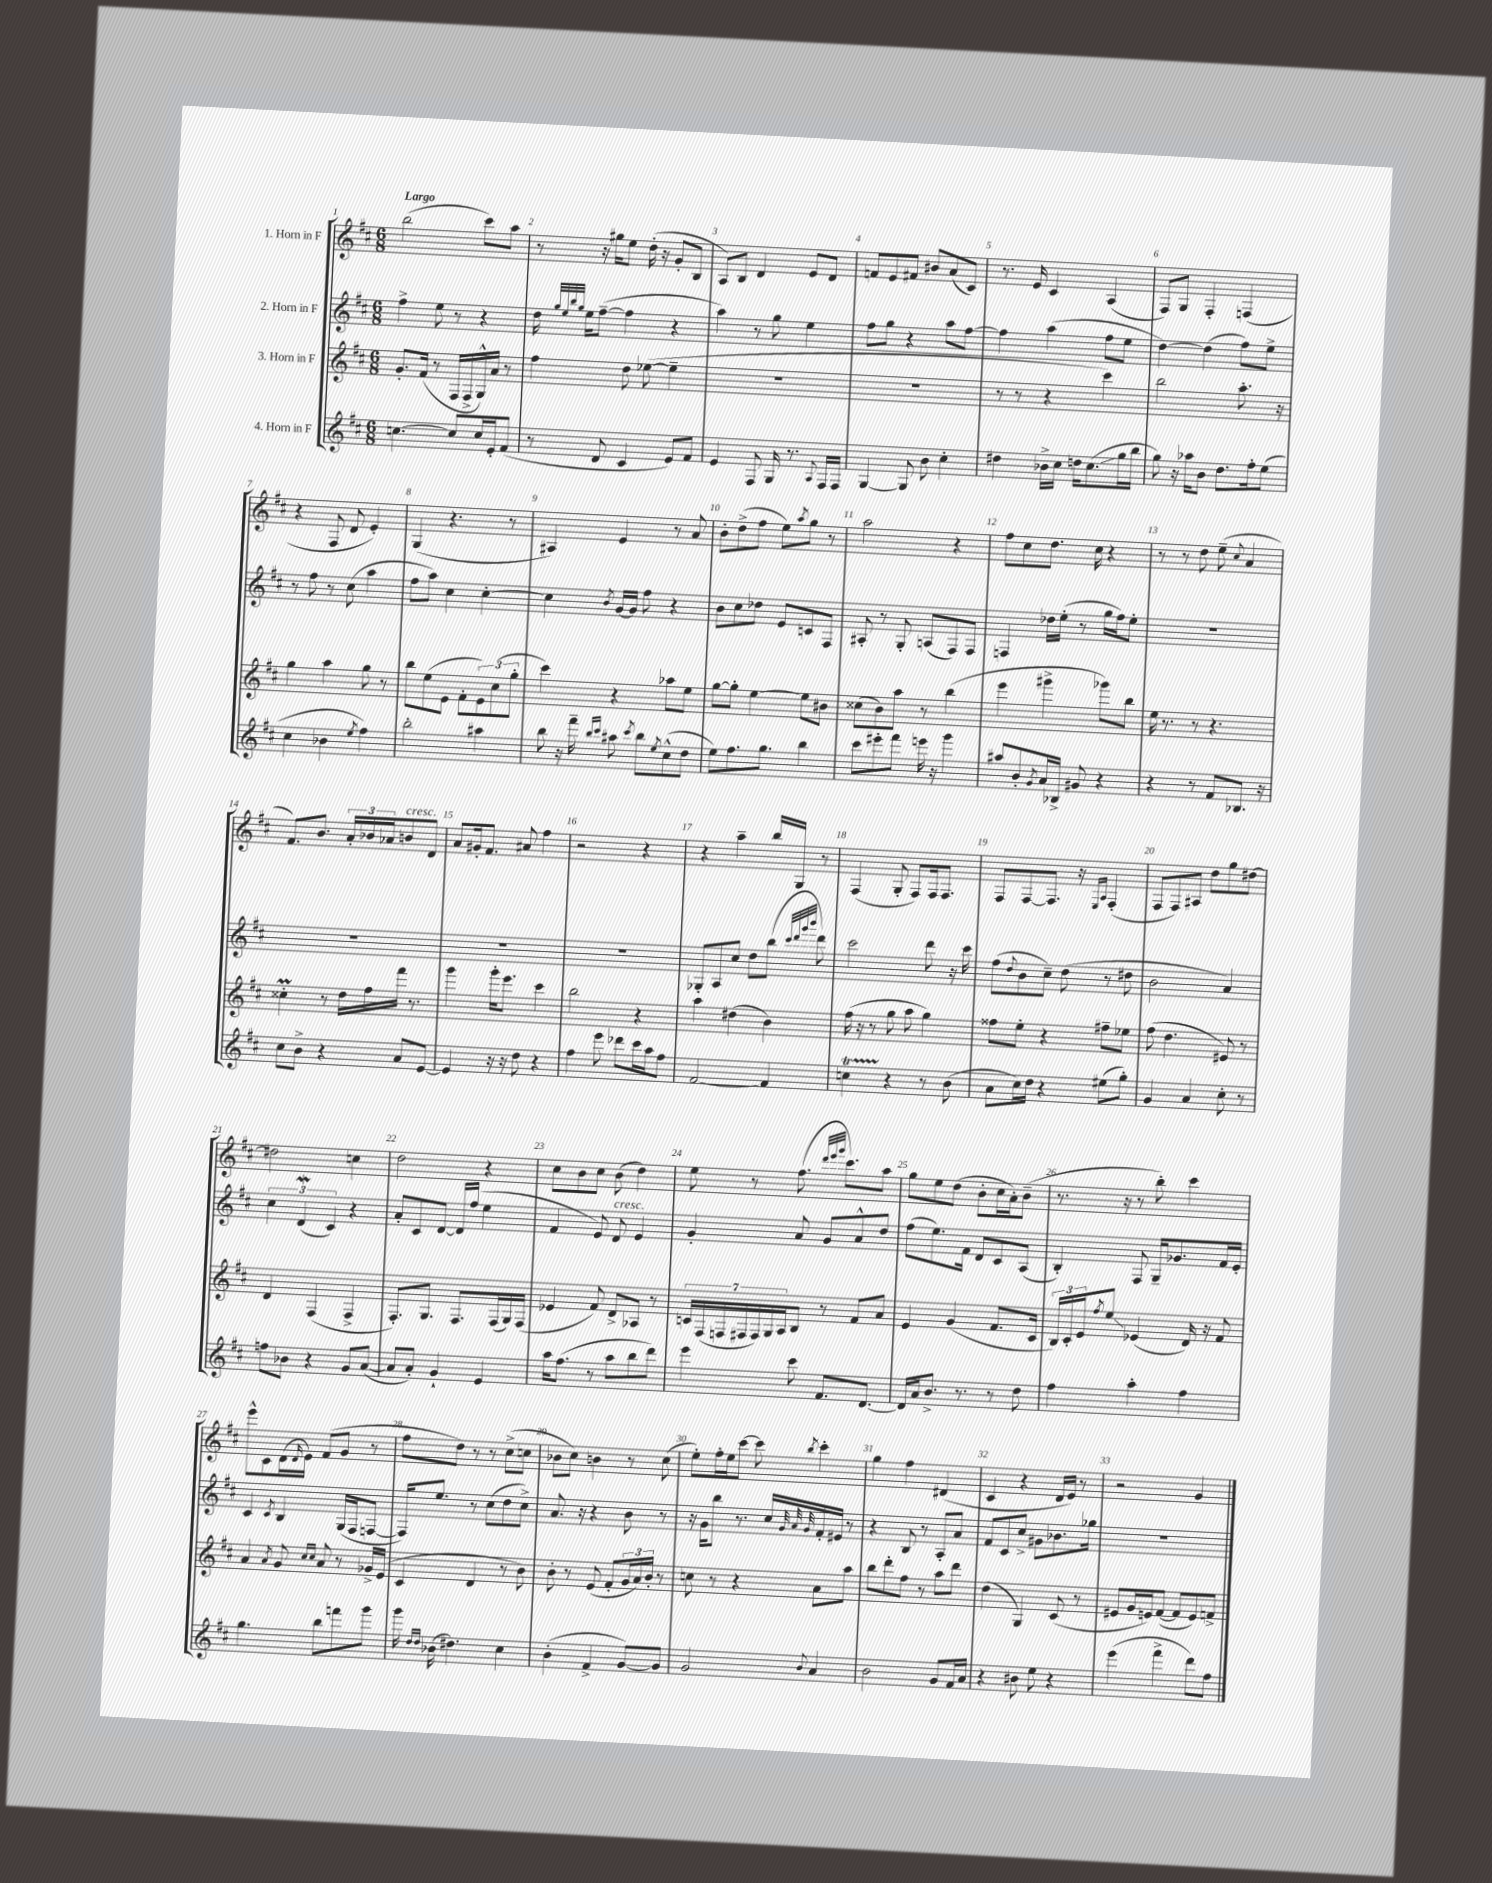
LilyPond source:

<<
\new StaffGroup <<
\new Staff = "s0" \with { instrumentName = "1. Horn in F" } {
    \clef treble \key d \major \numericTimeSignature \time 6/8 \tempo "Largo"
    b''2( cis'''8) a''8 |
    r8 r16 gis''16 e''8 d''16-.( r16 g'8-. b8 |
    a8) b8 d'4 e'8 d'8 |
    f'8 e'8 fis'8 bis'8 a'8( cis'8) |
    r8. e'16 cis'4 a4( |
    fis8) g8 fis4-. f4( |
    r4 fis8 d'8 e'4-.) |
    g4( r4. r8 |
    ais4) e'4 r8 a'8 |
    b'8-. d''8->( fis''8 e''8) \acciaccatura { a''8 } g''8 r8 |
    a''2 r4 |
    fis''8 cis''8 d''8. cis''16 r4 |
    r8 r8 d''8 e''8--( \appoggiatura { cis''8 } a'4 |
    fis'8.) b'8. \tuplet 3/2 { a'16-. bes'16 aes'16 } b'8^\markup { \italic "cresc." } d'8 |
    a'8 gis'16-. fis'8. ais'8 fis''4 |
    r2 r4 |
    r4 a''4-- b''16 g16 r8 |
    fis4( g8-. fis8) fis16 fis8. |
    fis8 fis8~ fis8. r16 \grace { e16 a16 } fis4-.( |
    fis8 fis8) ais8 d''8 g''8 dis''8~ |
    dis''2 c''4 |
    d''2 r4 |
    cis''8 b'8 cis''8 b'8( d''4) |
    e''8 r8 fis''8.( \grace { d'''32 e'''32 g'''32 } cis'''8.) a''8 |
    g''8 e''8 d''8( b'8-. cis''16 a'16-.) b'8--( |
    r8. r16 r8 b''8-.) cis'''4 |
    e'''8-^ cis'8 d'16( \grace { d'16 } e'16) fis'8( g'8 r8 |
    fis''8 d''8) r8 r8 cis''8->( c''8 |
    bes'8 cis''8) b'4 r8 cis''8( |
    e''8-.) fis''16-. e''16 cis'''8~ cis'''8 \acciaccatura { b''8 } cis'''4-. |
    g''4 fis''4 dis'4( |
    cis'4 r4 d'16 e'16) r8 |
    r2 g'4 \bar "|." |
}
\new Staff = "s1" \with { instrumentName = "2. Horn in F" } {
    \clef treble \key d \major \numericTimeSignature \time 6/8
    fis''4-> e''8 r8 r4 |
    d''16 \grace { g''32 e''32 b''32 g''32 } e''16 fis''8~--( fis''4 r4 |
    a''4) r8 g''8 e''4 |
    fis''8 g''8 r4 a''8 fis''8~ |
    fis''4 a''4( fis''8 e''8 |
    d''4~) d''4( fis''8) e''8-> |
    r8 fis''8 r8 cis''8( a''4 |
    fis''8 a''8) cis''4 cis''4~-. |
    cis''4 \acciaccatura { b'8 } g'16~ g'16 fis''8 r4 |
    b'8 cis''8 des''8 e'8 c'8 fis8 |
    ais8-. r8 g8-. a8( fis8) fis8 |
    f4 des''16 e''16-.( r8 g''16 fis''16) e''8-. |
    R2. |
    R2. |
    R2. |
    R2. |
    ges8-. a8 cis''8 d''8 b''8( \grace { cis'''32 d'''32 g'''32 b'''32 } d'''8) |
    cis'''2 d'''8 r16 cis'''16 |
    fis''8( \appoggiatura { d''8 } b'8 cis''8--) d''8( r8 dis''8 |
    b'2 a'4) |
    \tuplet 3/2 { cis''4 d'4\mordent( cis'4) } r4 |
    a'8-. cis'8 d'8~ d'16 fis''16( e''4 |
    fis'4 e'8) d'8^\markup { \italic "cresc." } e'4 |
    g'4-. a'8 g'8 a'8-^ d''8 |
    fis''8( e''8.) fis'16 d'8 cis'8 a8( |
    b4-.) fis8 g16-- ges'8. fis'16 e'16-. |
    cis'4 \acciaccatura { cis'8 } b4 g16( fis16 f8~ |
    f16) e''8. r8 cis''8( d''8 cis''8->) |
    a'8. r16 r4 b'8 r8 |
    r16 g'16 b''8 r8. cis''16 \grace { g'32 a'32 g'32 } fis'16-. eis'16 r8 |
    r4 b8 r8 a8-. a'8 |
    fis'8 cis'8 cis''8-> gis'8 bes'8. ges''16 |
    R2. \bar "|." |
}
\new Staff = "s2" \with { instrumentName = "3. Horn in F" } {
    \clef treble \key d \major \numericTimeSignature \time 6/8
    g'8.-. fis'16( r8 fis16 fis16-> g16-^) a'16 r8 |
    fis''4 d''8 ees''8~( ees''4-- |
    R2. |
    R2. |
    r8 r8 r4 cis'''4) |
    b''2 a''8.-. r16 |
    g''4 a''4 g''8 r8 |
    b''8 e''8( e'8 fis'8-. \tuplet 3/2 { e'8) cis''8( g''8-. } |
    cis'''4) r4 aes''8 e''8 |
    g''8~ g''8-. e''4~ e''8 bis'8 |
    cisis''8( b'8) a''8 r8 b''4( |
    e'''4 gis'''4-> ges'''8) b''8 |
    e''16 r8. r8 r4. |
    cisis''4-.\prall r8 d''16 fis''16 fis'''16 r8. |
    g'''4 g'''16-. e'''8. cis'''4 |
    b''2 r4 |
    a''4 dis''4( b'4) |
    fis''16( r16 r8 g''8 a''8 g''4) |
    fisis''8 e''8-. r4 fis''8-- ees''8 |
    fis''8( d''4. eis'8) r8 |
    d'4 fis4( fis4-> |
    fis8.-.) g8. fis8. fis16( g16) fis16( |
    ees'4 fis'8) d'8-> aes8 r8 |
    \tuplet 7/4 { c'16 fis16( f16 fis16 fis16) g16 a16 } b8 r8 fis'8 a'8 |
    e'4 g'4( fis'8. cis'16 |
    \tuplet 3/2 { b16) cis'16-. e'16 } \acciaccatura { fis''8 } e''8\glissando ees'4( d'16) r16 fis'8 |
    a'4 \acciaccatura { a'8 } g'8 \grace { cis''16 cis''16 } a'8 r8 ges'16-> e'16( |
    cis'4 d'4 r8 b'8) |
    b'8-. r8 e'8( fis'8-. \tuplet 3/2 { g'16 a'16) b'16-. } r8 |
    c''8 r8 r4 a'8 a''8 |
    b''8 d'''8-. fis''8 r8 a''8 d'''8 |
    d''4( g4) cis'8( r8 |
    eis'8 g'16 e'16) fis'8~( fis'8 e'8) f'8-> \bar "|." |
}
\new Staff = "s3" \with { instrumentName = "4. Horn in F" } {
    \clef treble \key d \major \numericTimeSignature \time 6/8
    c''4.~ c''8 c''16 e'16-. fis'8( |
    r8 d'8 cis'4 e'8) fis'8 |
    e'4 fis8 g16 r8. \appoggiatura { a8 } fis16 fis16 |
    g4~ g8 b'8 cis''4-. |
    dis''4 bes'16-> cis''16 d''16 cis''8.\glissando( g''16 b''16 |
    g''8) r16 aes''16 b'8 d''8. fis''16-. e''8( |
    cis''4 bes'4 \acciaccatura { e''8 } fis''4) |
    b''2-. ais''4 |
    b''8 r16 fis'''16-- \grace { b''16 cis'''16 } ais''8 \acciaccatura { cis'''8 } b''8 \acciaccatura { e''8 } cis''8-^( d''8 |
    e''8) fis''8. g''8. b''4 |
    cis'''8 eis'''8-. fis'''8 e'''16 r16 g'''4 |
    ais''8 b'8-. \acciaccatura { g'8 } a'16 bes16-> gis'8 r4 |
    r4 r8 fis'8 bes8. r16 |
    cis''8 b'8-> r4 a'8 e'8~ |
    e'4 r16 r16 d''8 r4 |
    fis''4 e'''8 des'''8 cis'''16 a''16 fis''8 |
    fis'2~ fis'4 |
    c''4\startTrillSpan r4\stopTrillSpan r8 b'8( |
    a'8 cis''16) d''16 r4 eis''8( g''8-.) |
    g'4 a'4 cis''8-. r8 |
    f''8 bes'8 r4 g'8 a'8~( |
    a'8 a'8-.) g'4-! e'4 |
    a''16 fis''8.( r8 a''8 b''8 d'''8) |
    e'''4 cis'''8 fis'8. d'8.~ |
    d'16 a'16 b'8.-> r8. r8 d''8 |
    fis''4 a''4-. fis''4 |
    g''4. b''8 f'''8 g'''8 |
    g'''16 \grace { d''16 d''16 } bes'16( dis''4.) cis''4 |
    b'4-.( fis'4-> g'8~) g'8 |
    g'2 \appoggiatura { b'8 } a'4 |
    b'2 g'8 fis'16 a'16 |
    r4 bis'8 e''8 r4 |
    e'''4( fis'''4-> d'''8) fis''8 \bar "|." |
}
>>
>>
\layout { \context { \Score \override BarNumber.break-visibility = ##(#f #t #t) barNumberVisibility = #all-bar-numbers-visible } }
